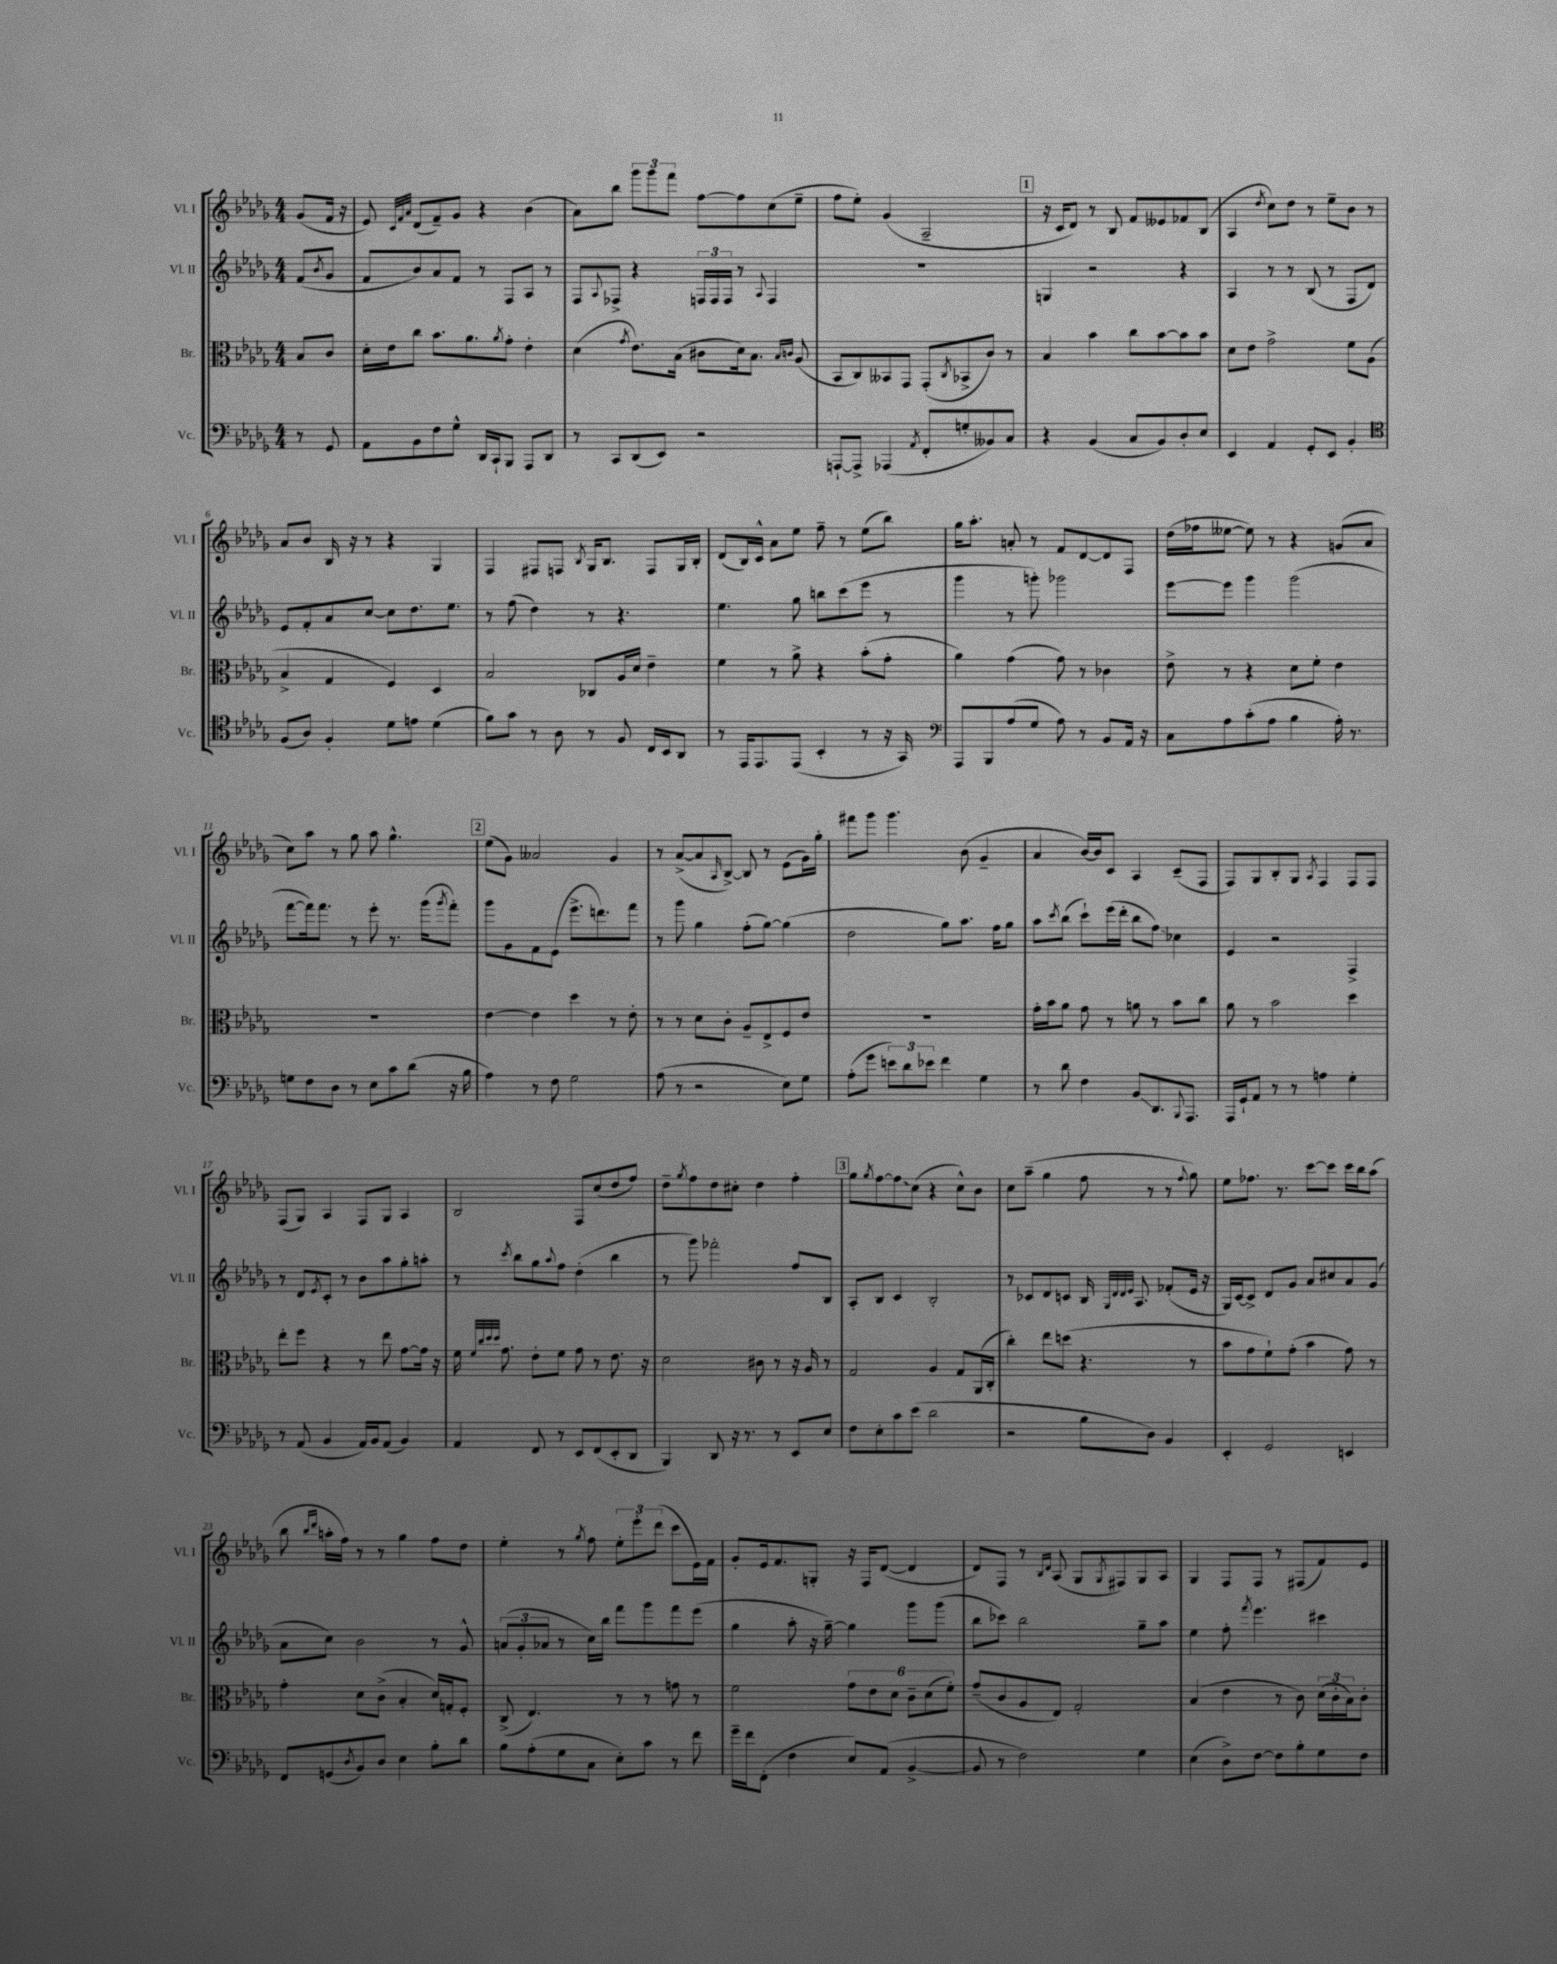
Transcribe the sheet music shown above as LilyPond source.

<<
\new StaffGroup <<
\new Staff = "s0" \with { instrumentName = "Vl. I" shortInstrumentName = "Vl. I" } {
    \clef treble \key des \major \numericTimeSignature \time 4/4 \partial 4
    ges'8( f'16 r16 |
    ees'8) \grace { c'32 f'32 aes'32 } des'8( f'8--) ges'8 r4 bes'4( |
    aes'8) bes''8 \tuplet 3/2 { ges'''8 ges'''8 f'''8 } f''8~ f''8 c''8( ees''8-- |
    f''8 ees''8-.) ges'4( aes2-- |
    \mark \markup { \box "1" } r16 c'16 des'8) r8 bes8 f'8 eeses'8 fes'8 bes8( |
    aes4 \acciaccatura { des''8 } c''8) des''8 r8 ees''8-- bes'8 r8 |
    aes'8 bes'8 bes16 r16 r8 r4 ges4 |
    f4 fis8 f8 \acciaccatura { bes8 } ges16 bes8. f8 ges16 bes16-. |
    des'8( bes16) c'16-^ aes'8 ees''8 f''8-- r8 ees''8( bes''8) |
    ges''16 aes''8.-. a'8-. r8 f'8 des'8~ des'8 f8 |
    des''16( fes''16 eeses''8~ eeses''8) r8 r4 g'8( aes'8 |
    c''8) aes''8 r8 ges''8 aes''8 ges''4.-^ |
    \mark \markup { \box "2" } ees''8( ges'8) aeses'2 ges'4 |
    r8 aes'8~->( aes'8 \grace { aes16 } bes8~->) bes8 r8 ees'8( ges'16) ges''16-. |
    fis'''8 ges'''8 ges'''4. bes'8( ges'4-- |
    aes'4 bes'16~) bes'16 c'8 aes4 c'8--( f8 |
    f8) ges8 bes8-. ges8 \acciaccatura { aes8 } f4 f8 f8 |
    f8( ges8) aes4 f8 ges8 aes4 |
    bes2 f8 c''8( des''8 f''8) |
    des''8-- \acciaccatura { ges''8 } f''8 des''8 cis''8-. des''4 f''4-. |
    \mark \markup { \box "3" } ges''8 \acciaccatura { ges''8 } f''8~ \once \override Glissando.style = #'zigzag f''8\glissando c''8( r4 c''8-^) bes'8 |
    c''8 aes''8--( ges''4 f''8 r8 r8 \appoggiatura { f''8 } ges''8) |
    ees''8 fes''8. r8. c'''8~ c'''8 c'''16 bes''16 aes''8( |
    bes''8 \grace { bes''16 des'''16 } a''16-. f''16) r8 r8 ges''4 f''8 des''8 |
    ees''4-. r8 \acciaccatura { ges''8 } f''8 \tuplet 3/2 { ees''8-. ees'''8-. des'''8( } c'''8 ees'16) f'16 |
    ges'8-. ees'16 f'8. g8-. r16 f16 des'8~( des'4 |
    des'8) f8 r8 \grace { bes16 des'16 } aes8( ges8 \acciaccatura { ges8 } fis8) ges8 aes8 |
    ges4 f8 f8 r8 fis8( f'8) ees'8 \bar "|." |
}
\new Staff = "s1" \with { instrumentName = "Vl. II" shortInstrumentName = "Vl. II" } {
    \clef treble \key des \major \numericTimeSignature \time 4/4 \partial 4
    f'8( \acciaccatura { bes'8 } ges'8 |
    f'8 bes'8) aes'8 f'8 r8 f8 aes8 r8 |
    f8 \appoggiatura { aes8 } fes8-> r4 \tuplet 3/2 { f16 f16 f16 } r8 \appoggiatura { aes8 } f4 |
    R1 |
    \mark \markup { \box "1" } g4 r2 r4 |
    aes4 r8 r8 bes8( r8 f8 des'8) |
    ees'8 f'8-. aes'8 c''8~ c''8 des''8. ees''8. |
    r8 f''8( des''4) r8 r4. |
    ees''4. ges''8 b''8 c'''8( ees'''8 r8 |
    ges'''4 r8 g'''8-.) ges'''2 |
    ees'''8~ ees'''8 ges'''4 ges'''2( |
    f'''8~ f'''16) f'''8. r8 ees'''8-. r8. ges'''16( \acciaccatura { ges'''8 } f'''8-.) |
    \mark \markup { \box "2" } ges'''8 ges'8 f'8 ees'8( ees'''8.-> d'''8.) f'''8 |
    r8 ges'''8 ges''4 f''8-.( ges''8~) ges''4( |
    des''2 ges''8) aes''8. f''16 ges''8 |
    aes''8 \acciaccatura { c'''8 } bes''8( c'''8-!) ees'''16( des'''16-. bes''8 f''8\glissando) ces''4 |
    ees'4 r2 f4-> |
    r8 des'8 \acciaccatura { ees'8 } c'8-. r8 bes'8 aes''8 ges''8-. a''8-. |
    r8 \acciaccatura { c'''8 } bes''8 ges''8 \appoggiatura { aes''8 } f''8 des''4-.( bes''4 |
    r8 ges'''8) fes'''2-. f''8 bes8 |
    \mark \markup { \box "3" } aes8-. bes8 c'4 bes2-. |
    r8 ces'8 des'8 c'8 bes16 \grace { ges32 des'32 des'32 ees'32 } aes8. fes'8-.( ees'16 r16 |
    ges16) c'16~ c'8-> des'8 ges'8 aes'8 cis''8 aes'8 ges'8( |
    aes'8 c''8) bes'2 r8 ges'8-^ |
    \tuplet 3/2 { a'8( ges'8-. aes'8 } r8 c''16) bes''16 f'''8 ges'''8 f'''8 ees'''8( |
    ges''4 aes''8-. r16 ges''16~--) ges''4 ges'''8 ges'''8( |
    bes''8 ces'''8) bes''2 ges''8-- aes''8 |
    ees''4 f''8-. \acciaccatura { f'''8 } ees'''4. cis'''4 \bar "|." |
}
\new Staff = "s2" \with { instrumentName = "Br." shortInstrumentName = "Br." } {
    \clef alto \key des \major \numericTimeSignature \time 4/4 \partial 4
    bes8 c'8 |
    des'16-. ees'16 c''8 bes'8. aes'8. \acciaccatura { aes'8 } ges'8-. ees'4-. |
    des'4( \acciaccatura { ges'8 } ees'8.) bes16( cis'8 des'16) bes8. \grace { bes16 c'16 } aes8( |
    bes,8 c8) beses,8 ges,8 ges,8-.( \acciaccatura { c8 } bes,8-> c'8) r8 |
    \mark \markup { \box "1" } bes4 bes'4 c''8 bes'8~ bes'8 bes'8 |
    des'8 ees'8 ges'2-> f'8 aes8( |
    bes4-> ges4 f4) des4 |
    bes2 ces8 aes16 des'16 ees'4-- |
    f'4 r8 aes'8-> r4 bes'8-.( ges'8-. |
    aes'4) ges'4( ges'8) r8 ces'4 |
    ees'8-> r8 r4 des'8 f'8-. ees'4 |
    R1 |
    \mark \markup { \box "2" } ees'4~ ees'4 des''4 r8 ees'8-. |
    r8 r8 des'8 c'8-. aes8-- ees8-> f8 ees'8 |
    R1 |
    ges'16-. bes'16 aes'8 ges'8 r8 a'8 r8 bes'8 c''8 |
    aes'8 r8 bes'2 des''4 |
    ees''8-. f''8 r4 r8 ees''8 ges'8~ ges'16 r16 |
    f'16 \grace { f'32 c''32 des''32 des''32 } ges'8. ees'8-. f'8 ges'8 r8 ees'8. r16 |
    des'2 cis'8 r8 r16 aes16 r8 |
    \mark \markup { \box "3" } ges2 aes4 ges8 aes,16( c16-. |
    c''4-.) ees''8 d''8( r4. r8 |
    bes'8 ges'8 f'8-!) ges'8-.( bes'4 ges'8) r8 |
    ges'4-. des'8 c'8->( bes4-. des'16) g16-. f8-. |
    c8->( ees4.) r8 r8 g'8 r8 |
    f'2 \tuplet 6/4 { ges'8 ees'8 des'8 c'8-- des'8( f'8-.) } |
    ges'8--( c'8 aes8 ees8) ges2-. |
    bes4( ees'4 r8 c'8) \tuplet 3/2 { des'16( c'16-. bes16) } c'8-. \bar "|." |
}
\new Staff = "s3" \with { instrumentName = "Vc." shortInstrumentName = "Vc." } {
    \clef bass \key des \major \numericTimeSignature \time 4/4 \partial 4
    r8 ges,8 |
    aes,8 bes,8 f8 ges8-^ des,16 c,16-! bes,,8 aes,,8 des,8 |
    r8 c,8 des,8( ees,8) r2 |
    a,,8~-! a,,8-> aes,,4( \acciaccatura { aes,8 } f,8-. g8-. beses,8) c8 |
    \mark \markup { \box "1" } r4 bes,4( c8 bes,8) des8-. ees8 |
    ees,4 aes,4 ges,8-. ees,8 bes,4-. |
    \clef tenor f8( aes8) f4-. des'8 e'8 des'4( |
    f'8) ges'8 r8 aes8 r8 f8 c16 bes,16 aes,8 |
    r8 ees,16 ees,8. ees,8( bes,4-. r8 r16 ges,16) |
    \clef bass aes,,8 bes,,8 aes8( ges8 aes8) r8 bes,8 aes,16 r16 |
    c8 aes8 c'8-.( aes8 bes4 aes16-.) r8. |
    g8 f8 des8 r8 ees8 c'8 des'8( r16 bes16 |
    \mark \markup { \box "2" } aes4) r8 f8 ges2 |
    aes8( r8 r2 ees8) ges8 |
    aes8-.( ges'8 \tuplet 3/2 { e'8) des'8 ees'8 } f'4 ges4 |
    r8 des'8 f4 bes,8\glissando des,8. \appoggiatura { bes,,8 } aes,,8. |
    aes,,16 ges,16-! aes,8 r8 r8 a4 ges4-. |
    r8 aes,8( bes,4 aes,16) bes,16 aes,8( bes,4) |
    aes,4 f,8 r8 ees,8 f,8( ees,8-. des,8 |
    bes,,4) des,8 r16 r8. r8 ees,8 ees8 |
    \mark \markup { \box "3" } f8 ees8-. c'8 ees'8( des'2 |
    r2 bes8 des8) bes,4 |
    ees,4-. ges,2 e,4 |
    f,8 g,8( \acciaccatura { des8 } bes,8) des8 ees4 bes8-. des'8 |
    bes8 aes8-.( ges8 c8 ees8-.) c'8 r8 f'8 |
    ges'16-- f'16 f,8-.( f4 ees8) aes,8( bes,4~-> |
    bes,8 r8 f2) ges4 |
    ees4( des8->) f8~ f8 bes8-. ges8 f8 \bar "|." |
}
>>
>>
